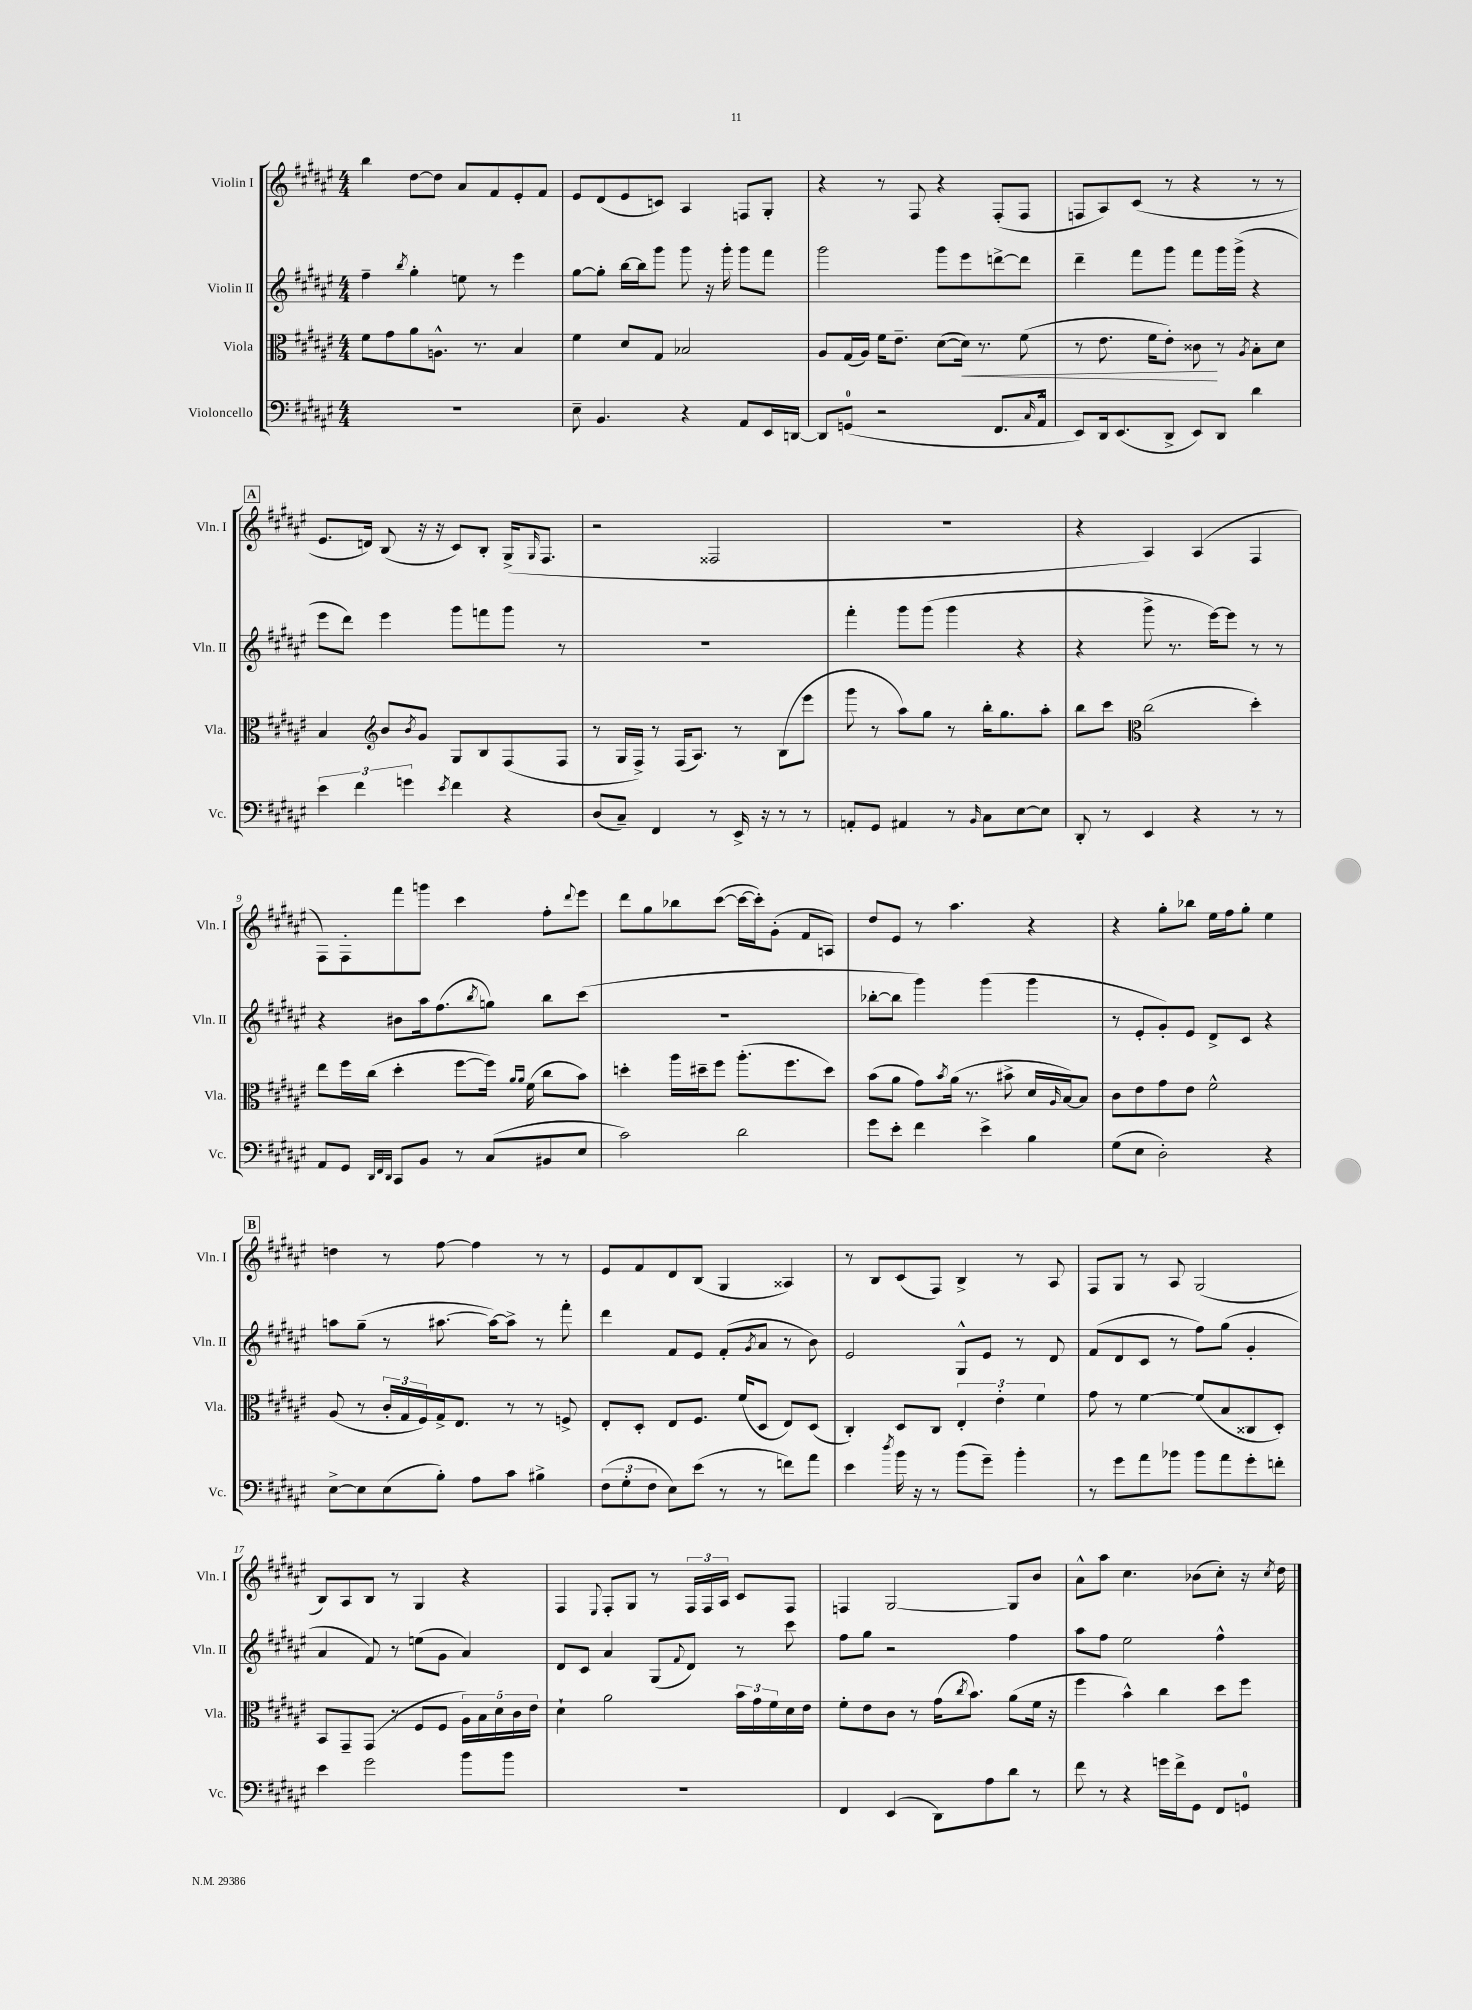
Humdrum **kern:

**kern	**kern	**dynam	**kern	**kern
*part4	*part3	*part3	*part2	*part1
*staff4	*staff3	*staff3	*staff2	*staff1
*I"Violoncello	*I"Viola	*	*I"Violin II	*I"Violin I
*I'Vc.	*I'Vla.	*	*I'Vln. II	*I'Vln. I
*clefF4	*clefC3	*	*clefG2	*clefG2
*k[f#c#g#d#a#e#]	*k[f#c#g#d#a#e#]	*	*k[f#c#g#d#a#e#]	*k[f#c#g#d#a#e#]
*M4/4	*M4/4	*	*M4/4	*M4/4
=1	=1	=1	=1	=1
1r	8f#\L	.	4ff#~\	4bb\
.	8g#\	.	.	.
.	.	.	8qbb/	.
.	8a#\	.	4gg#'\	[8dd#\L
.	8.An^^\J	.	.	8dd#\J]
.	.	.	8een\	8a#/L
.	8.r	.	.	.
.	.	.	8r	8f#/
.	4B/	.	4eee#\	8e#'/
.	.	.	.	8f#/J
=2	=2	=2	=2	=2
8E#~\	4f#\	.	[8gg#\L	8e#/L
4.BB/	.	.	8gg#'\J]	(8d#/
.	8d#/L	.	[16bb\LL	8e#/
.	.	.	16bb\J]	.
.	8G#/J	.	8ggg#\J	8cn/J)
4r	2B-X/	.	8ggg#\	4A#/
.	.	.	16r	.
.	.	.	16ggg#'\	.
8AA#/L	.	.	8ggg#\L	8Fn/L
16EE#/L	.	.	8fff#\J	8G#'/J
[16DDn/JJ	.	.	.	.
=3	=3	=3	=3	=3
8DD/L]	8A#/L	.	2ggg#\	4r
(8GGn/J	(16G#/L	.	.	.
.	16A#/JJ)	.	.	.
2r	16f#\KL	.	.	8r
.	8.e#~\J	.	.	.
.	.	.	.	8F#/
.	([8d#\L	.	8ggg#\L	4r
!	!	!LO:HP:b	!	!
.	16d#\Jk])	<	8eee#\	.
.	8.r	.	.	.
8.FF#/L	.	.	[8dddn^\	(8F#'/L
.	(8f#\	.	8ddd\J]	8F#/J
16qqC#/	.	.	.	.
16AA#^^/Jk	.	.	.	.
=4	=4	=4	=4	=4
8EE#/L)	8r	.	4ddd#~\	8Fn/L
16DD#/k	8.e#\	.	.	8A#/)
(8.EE#/	.	.	.	.
.	.	.	8fff#\L	(8c#/J
.	16f#\KL	.	.	.
8DD#^/J	8e#'\J)	.	8ggg#\J	8r
8EE#/L)	8c##X\	.	8fff#\L	4r
8DD#/J	8r	[	16ggg#\L	.
.	.	.	(16ggg#^\JJ	.
.	8qA#/	.	.	.
4d#\	8B'\L	.	4r	8r
.	8d#\J	.	.	8r
!!LO:LB:g=z
!!LO:REH:place=s1:t=A
=5	=5	=5	=5	=5
6e#\	4B/	.	8eee#\L	8.e#/L
.	.	.	8ddd#\J)	.
6f#\	.	.	.	.
.	.	.	.	16dn/Jk)
*	*clefG2	*	*	*
.	8b/L	.	4eee#\	(8B/
6gn\	.	.	.	.
.	8qb/	.	.	.
.	8g#/J	.	.	16r
.	.	.	.	16r
8qe#/	.	.	.	.
4f#\	8G#/L	.	8ggg#\L	8c#/L)
.	8B/	.	8fffn\	8B'/J
4r	(8F#/	.	8ggg#\J	(16G#^/KL
.	.	.	.	16qqG#/
.	.	.	.	8.F#/J
.	8F#/J	.	8r	.
=6	=6	=6	=6	=6
(8D#/L	8r	.	1r	2r
8C#~/J)	16G#/LL	.	.	.
.	16F#^/JJ)	.	.	.
4FF#/	8r	.	.	.
.	(16F#/KL	.	.	.
.	8.A#/J)	.	.	.
8r	.	.	.	2F##X/
16EE#^/	8r	.	.	.
16r	.	.	.	.
8r	(8B\L	.	.	.
8r	8eee#\J	.	.	.
=7	=7	=7	=7	=7
8AAn'/L	8ggg#\	.	4fff#'\	1r
8GG#/J	8r	.	.	.
4AA#X/	8aa#\L)	.	8ggg#\L	.
.	8gg#\J	.	(8ggg#\J	.
8r	8r	.	4ggg#\	.
16qqBB/	.	.	.	.
8C#\L	16bb'\KL	.	.	.
.	8.gg#\	.	.	.
[8E#\	.	.	4r	.
8E#\J]	8aa#'\J	.	.	.
=8	=8	=8	=8	=8
8DD#'/	8bb\L	.	4r	4r
8r	8ccc#\J	.	.	.
*	*clefC3	*	*	*
4EE#/	(2cc#\	.	8ggg#^\	4A#/)
.	.	.	8.r	.
4r	.	.	.	(4A#/
.	.	.	[16eee#\KL)	.
.	.	.	8eee#\J]	.
8r	4dd#'\)	.	8r	4F#/
8r	.	.	8r	.
!!LO:LB:g=z
=9	=9	=9	=9	=9
8AA#/L	8ee#\L	.	4r	8F#\L)
8GG#/J	16ff#\L	.	.	8F#'\
.	(16cc#\JJ	.	.	.
32qqDD#/LLL	.	.	.	.
32qqFF#/	.	.	.	.
32qqDD#/JJJ	.	.	.	.
8CC#/L	4dd#'\	.	8b#X\L	8fff#\
8BB/J	.	.	16aa#\k	8gggn\J
.	.	.	(8.ff#\	.
8r	[8ff#\L	.	.	4ccc#\
.	.	.	8qbb/	.
(8C#/L	16ff#\Jk])	.	8ggn\J)	.
.	16qqa#/LL	.	.	.
.	16qqa#/JJ	.	.	.
.	(16f#\	.	.	.
8BB#X/	8cc#\L	.	8bb\L	8ff#'\L
.	.	.	.	8qqddd#/
8E#/J	8b\J)	.	(8ccc#\J	8eee#\J
=10	=10	=10	=10	=10
2c#\)	4ddn'\	.	1r	8ddd#\L
.	.	.	.	8gg#\
.	16aa#\LL	.	.	8bb-X\
.	16dd#X~\J	.	.	.
.	8ff#\J	.	.	([8ccc#\J
2d#\	(8.aa#'\L	.	.	16ccc#\LL_
.	.	.	.	16ccc#'\J])
.	.	.	.	(8g#'\J
.	8.ff#\	.	.	.
.	.	.	.	8f#/L
.	8dd#\J)	.	.	8An/J)
=11	=11	=11	=11	=11
8g#\L	(8b\L	.	[8bb-X'\L	8dd#/L
8e#'\J	8a#\J	.	8bb-\J]	8e#/J
4f#\	8g#\L)	.	4ggg#\)	8r
.	8qb/	.	.	.
.	(16a#\Jk	.	.	4.aa#\
.	8.r	.	.	.
4e#^\	.	.	(4ggg#\	.
.	8b#X^\	.	.	.
4B\	16d#/LL	.	4ggg#\	4r
.	16qqA#/	.	.	.
.	[16B/J)	.	.	.
.	8B/J]	.	.	.
=12	=12	=12	=12	=12
(8G#\L	8c#\L	.	8r	4r
8E#\J	8e#\	.	8e#'/L	.
2D#'\)	8g#\	.	8g#'/)	8gg#'\L
.	8e#\J	.	8e#/J	8bb-X\J
.	2f#^^\	.	8d#^/L	16ee#\LL
.	.	.	.	16ff#\J
.	.	.	8c#/J	8gg#'\J
4r	.	.	4r	4ee#\
!!LO:LB:g=z
!!LO:REH:place=s1:t=B
=13	=13	=13	=13	=13
[8E#^\L	(8A#/	.	8aan\L	4ddn\
8E#\]	8r	.	(8gg#~\J	.
(8E#\	24c#'/LL	.	8r	8r
.	24G#/	.	.	.
.	24F#/)	.	.	.
8B'\J)	16G#^/J	.	[8.aa#X\	[8ff#\
.	8.E#/J	.	.	.
8A#\L	.	.	.	4ff#\]
.	.	.	16aa#\KL_)	.
8c#\J	8r	.	8aa#^\J]	.
4B#X^\	8r	.	8r	8r
.	8Fn^/	.	8fff#'\	8r
=14	=14	=14	=14	=14
(12F#\L	8E#'/L	.	4ddd#\	8e#/L
12G#'\	.	.	.	.
.	8D#'/J	.	.	8f#/
12F#\J	.	.	.	.
8E#\L)	8E#/L	.	8f#/L	8d#/
(8e#\J	8.F#/J	.	8e#/J	(8B/J
8r	.	.	(8f#'/L	4G#/
.	(16f#/KL	.	.	.
.	.	.	8qg#/	.
8r	8D#/J	.	8a#/J	.
8fn\L)	8E#/L)	.	8r	4A##X/)
8a#\J	(8D#/J	.	8b\)	.
=15	=15	=15	=15	=15
4e#\	4C#'/)	.	2e#/	8r
.	.	.	.	8B/L
8qdd#/	.	.	.	.
16b\	8D#/L	.	.	(8c#/
16r	.	.	.	.
8r	8C#/J	.	.	8F#/J)
(8b\L	6E#'/	.	8G#^^/L	4B^/
8g#~\J)	.	.	8e#/J	.
.	6e#'\	.	.	.
4b'\	.	.	8r	8r
.	6f#\	.	.	.
.	.	.	8d#/	8A#/
=16	=16	=16	=16	=16
8r	8g#\	.	(8f#/L	8F#/L
8g#\L	8r	.	8d#/	8G#/J
8a#\	[4f#\	.	8c#/J	8r
8b-X\J	.	.	8r	8A#/
8b-\L	(8f#/L]	.	8ff#\L)	(2G#/
8a#\	8B/	.	(8gg#\J	.
8g#'\	8C##X/	.	4g#'/	.
8fn'\J	8D#'/J)	.	.	.
!!LO:LB:g=z
=17	=17	=17	=17	=17
4e#\	8BB/L	.	4a#/	8B/L)
.	8GG#~/	.	.	8A#/
2g#\	(8GG#/J	.	8f#/)	8B/J
.	8r	.	8r	8r
.	8F#/L	.	(8een\L	4G#/
.	8F#/J	.	8g#\J	.
8b\L	20A#\LL)	.	4a#/)	4r
.	20B\	.	.	.
.	20d#\	.	.	.
8b\J	.	.	.	.
.	20c#\	.	.	.
.	20e#\JJ	.	.	.
=18	=18	=18	=18	=18
1r	4d#`\	.	8d#/L	4F#/
.	.	.	8c#/J	.
.	.	.	.	8qqE#/
.	2a#\	.	4a#/	8F#'/L
.	.	.	.	8G#/J
.	.	.	(8G#/L	8r
.	.	.	8qqf#/	.
.	.	.	8d#/J)	24F#/LL
.	.	.	.	24F#/
.	.	.	.	24A#/JJ
.	24b\LL	.	8r	8c#/L
.	24g#\	.	.	.
.	24f#\	.	.	.
.	16d#\	.	8ccc#\	8F#/J
.	16e#\JJ	.	.	.
=19	=19	=19	=19	=19
4FF#/	8f#'\L	.	8ff#\L	4Fn/
.	8e#\	.	8gg#\J	.
(4EE#/	8c#\J	.	2r	[2G#/
.	8r	.	.	.
8DD#\L)	(16g#\KL	.	.	.
.	8qcc#/	.	.	.
.	8.b\J)	.	.	.
8A#\	.	.	.	.
8d#\J	(8a#\L	.	4ff#\	8G#/L]
8r	16f#\Jk	.	.	8b/J
.	16r	.	.	.
=20	=20	=20	=20	=20
8f#\	4ff#\	.	8aa#\L	8a#^^\L
8r	.	.	8ff#\J	8aa#\J
4r	4b^^\)	.	2ee#\	4.cc#\
16gn\LL	4cc#\	.	.	.
16f#^\J	.	.	.	.
8GG#\J	.	.	.	(8b-X\L
8FF#/L	8dd#\L	.	4ff#^^\	8cc#'\J)
8GGn/J	8ff#\J	.	.	16r
.	.	.	.	8qcc#/
.	.	.	.	16dd#\
==	==	==	==	==
*-	*-	*-	*-	*-
